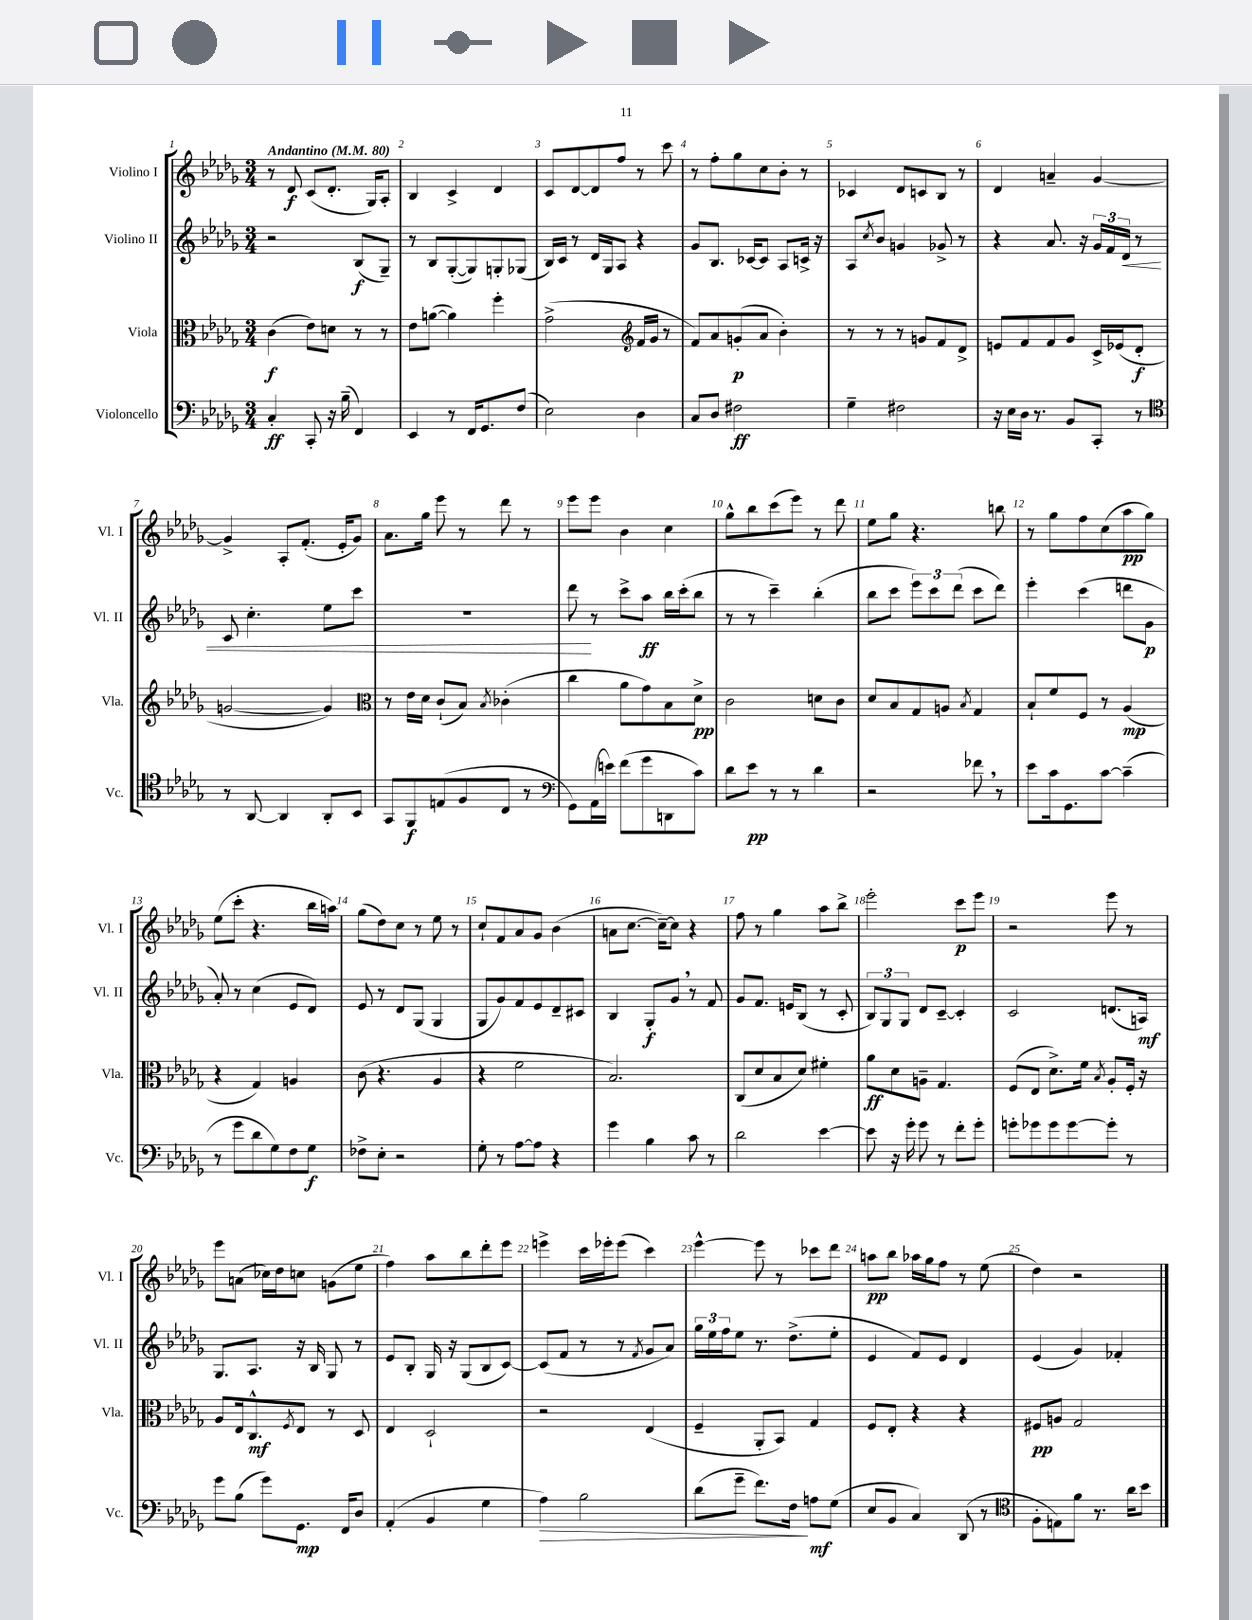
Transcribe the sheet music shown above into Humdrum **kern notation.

**kern	**kern	**kern	**kern
*staff4	*staff3	*staff2	*staff1
*clefF4	*clefC3	*clefG2	*clefG2
*k[b-e-a-d-g-]	*k[b-e-a-d-g-]	*k[b-e-a-d-g-]	*k[b-e-a-d-g-]
*M3/4	*M3/4	*M3/4	*M3/4
*MM80	*MM80	*MM80	*MM80
4C'	(4c	2r	8r
.	.	.	8d-
8CC'	8e-)	.	(8c
16r	8d	.	8.d-'
(16B-~	.	.	.
4FF)	8r	(8B-	.
.	.	.	16G-)
.	8r	8G-~)	8A-'
=	=	=	=
4EE-	8e-	8r	4B-
.	([8a	8B-	.
8r	4a])	([8G-'	4c^
16FF	.	8G-])	.
8.GG-	.	.	.
.	4ff'	8G'	4d-
(8F	.	(8G-	.
=	=	=	=
2E-)	(2g-^	16B-)	8c
.	.	16c	.
.	.	8r	[8d-
.	.	16d-	8d-]
.	.	16G-	.
.	.	8A-	8ff
*	*clefG2	*	*
4D-	16f	4r	8r
.	16g-	.	.
.	8r	.	8ccc
=	=	=	=
8C	8f)	8g-	8r
8D-	8a-	8.B-	8ff'
2F#	(8g'	.	8gg-
.	.	[16c-	.
.	8a-	8c-]	8cc
.	4b-')	8A-	8b-'
.	.	16c^	8r
.	.	16r	.
=	=	=	=
4G-~	8r	8A-	4c-
.	.	8qcc	.
.	8r	8b-	.
2F#	8r	4g	8d-
.	8g	.	8c
.	8f	8g-^	8B-
.	8d-^	8r	8r
=	=	=	=
16r	8e	4r	4d-
16E-	.	.	.
16D-	8f	.	.
8.r	.	.	.
.	8f	8.a-	4a~
8BB-	8g-	.	.
.	.	16r	.
8CC'	16c^	24g-	[4g-
.	.	24f	.
.	(16e-	.	.
.	.	24d-	.
8r	8d-'	8r	.
=	=	=	=
*clefC4	*	*	*
8r	[2g	8c	4g-^]
[8AA-	.	4.cc'	.
4AA-]	.	.	8A-'
.	.	.	(8.f'
8AA-'	4g])	8ee-	.
.	.	.	16e-'
8BB-	.	8ccc	8g-)
=	=	=	=
*	*clefC3	*	*
8GG-	8r	2.r	8.a-
8FF	16e-	.	.
.	16d-	.	16gg-
(8E	(8c`	.	8eee-
8F	8B-)	.	8r
.	8qB-	.	.
8C	(4c-'	.	8ddd-
8r	.	.	8r
=	=	=	=
*clefF4	*	*	*
8GG-)	4cc	8ddd-	8eee-
(16AA-	.	8r	8eee-
16e)	.	.	.
(8f	8a-	8ccc^	4b-
8g-	8g-)	8aa-	.
8DD	8B-	16bb-	4cc
.	.	(16ccc'	.
8c)	8d-^	8bb-	.
=	=	=	=
8d-	2c	8r	8gg-^^
8e-	.	8r	8bb-
8r	.	4ccc~)	(8ccc
8r	.	.	8eee-)
4d-	8d	(4bb-'	8r
.	8c	.	8ddd-
=	=	=	=
2r	8d-	8bb-	8ee-
.	8B-	8ccc	8gg-
.	8G-	12eee-)	4.r
.	.	12ccc	.
.	8A	.	.
.	.	(12ddd-	.
.	8qB-	.	.
8f-	4G-	8ccc	.
8r	.	8ddd-)	8bb
=	=	=	=
8e-	8B-`	4eee-'	8r
16c	8f	.	8gg-
8.GG-	.	.	.
.	8F	(4ccc	8ff
[8c	8r	.	(8cc
(4c~]	(4A-	8ddd	8aa-
.	.	8g-	8gg-)
=	=	=	=
8r	4r	8a-')	(8ee-
8g-	.	8r	8ccc'
8d-	4G-)	(4cc	4.r
8G-)	.	.	.
8F	4A	8e-	.
8G-	.	8d-)	16bb-
.	.	.	16aa)
=	=	=	=
8F-^	(8c	8e-	(8gg-
8E-'	4.r	8r	8dd-)
2r	.	8d-	8cc
.	.	(8G-	8r
.	4A-	4G-	8ee-
.	.	.	8r
=	=	=	=
8G-'	4r	8G-	8cc`
8r	.	8g-)	8f
[8A-	2f	8f	8a-
8A-]	.	8e-	8g-
4r	.	8d-~	(4b-
.	.	8c#	.
=	=	=	=
4g-	2.B-)	4B-	8a
.	.	.	[8.cc
4B-	.	8G-'	.
.	.	.	16cc~_)
.	.	8g-	8cc]
8c	.	8r	4r
8r	.	8f	.
=	=	=	=
2d-	(8C	8g-	8ff
.	8d-	8.f	8r
.	8B-	.	4gg-
.	.	16e	.
.	8d-)	(8B-	.
[4e-	4f#'	8r	8aa-
.	.	8c'	8bb-^
=	=	=	=
8e-]	8a-	12B-)	2eee-'
.	.	12G-	.
16r	8d-	.	.
.	.	12G-	.
16g-'	.	.	.
8g-	8A~	8d-	.
8r	4.G-	[8c~	.
8f'	.	4c']	8ccc
8g-'	.	.	8eee-
=	=	=	=
8g'	(8F	2c	2r
8g-	8E-	.	.
8g-	8.d-^)	.	.
[8g-	.	.	.
.	16f	.	.
.	8qB-	.	.
8g-']	8A-'	(8.d	8eee-
8r	16F'	.	8r
.	16r	16A)	.
=	=	=	=
8g-	8A-	8.G-	8eee-
(8B-	16E-	.	(8a
.	8.C^^	8.A-	.
8g-)	.	.	16cc-)
.	.	.	16dd-
.	8qF	.	.
8.GG-	8E-	16r	8cc
.	.	16B-	.
.	8r	8G-	(8g
16FF	.	.	.
8D-	8D-	8r	8ee-
=	=	=	=
(4AA-'	4E-	8e-	4ff)
.	.	8B-'	.
4BB-	2D-`	16G-	8aa-
.	.	16r	.
.	.	(8G-	8bb-
4G-	.	8B-	8ddd-'
.	.	[8c)	8eee-
=	=	=	=
4A-)	2r	(8c]	4eee^
.	.	8f	.
2B-	.	8r	16ccc
.	.	.	16eee-'
.	.	8r	(8eee-
.	.	8qf	.
.	(4E-	8g-	4ccc)
.	.	8a-)	.
=	=	=	=
(8d-	4F~	24gg-	[4eee-^^
.	.	24ee-	.
.	.	24ff	.
8g-~	.	8ee-	.
8.f)	8AA-'	8.r	8eee-]
.	8BB-)	.	8r
16F	.	(8.dd-^	.
8A	4G-	.	8ccc-
(8G-	.	8ee-'	8ddd-
=	=	=	=
8E-	8F	4e-	8aa
8BB-	8E-'	.	8bb-
4C)	4r	8f)	16aa-
.	.	.	16gg-
.	.	8e-	8ff
(8DD-	4r	4d-	8r
8r	.	.	(8ee-
=	=	=	=
*clefC4	*	*	*
8F'	8F#	(4e-	4dd-)
8E)	8A	.	.
8f	2G-	4g-)	2r
8.r	.	.	.
.	.	4f-'	.
16a-	.	.	.
8b-	.	.	.
==	==	==	==
*-	*-	*-	*-
